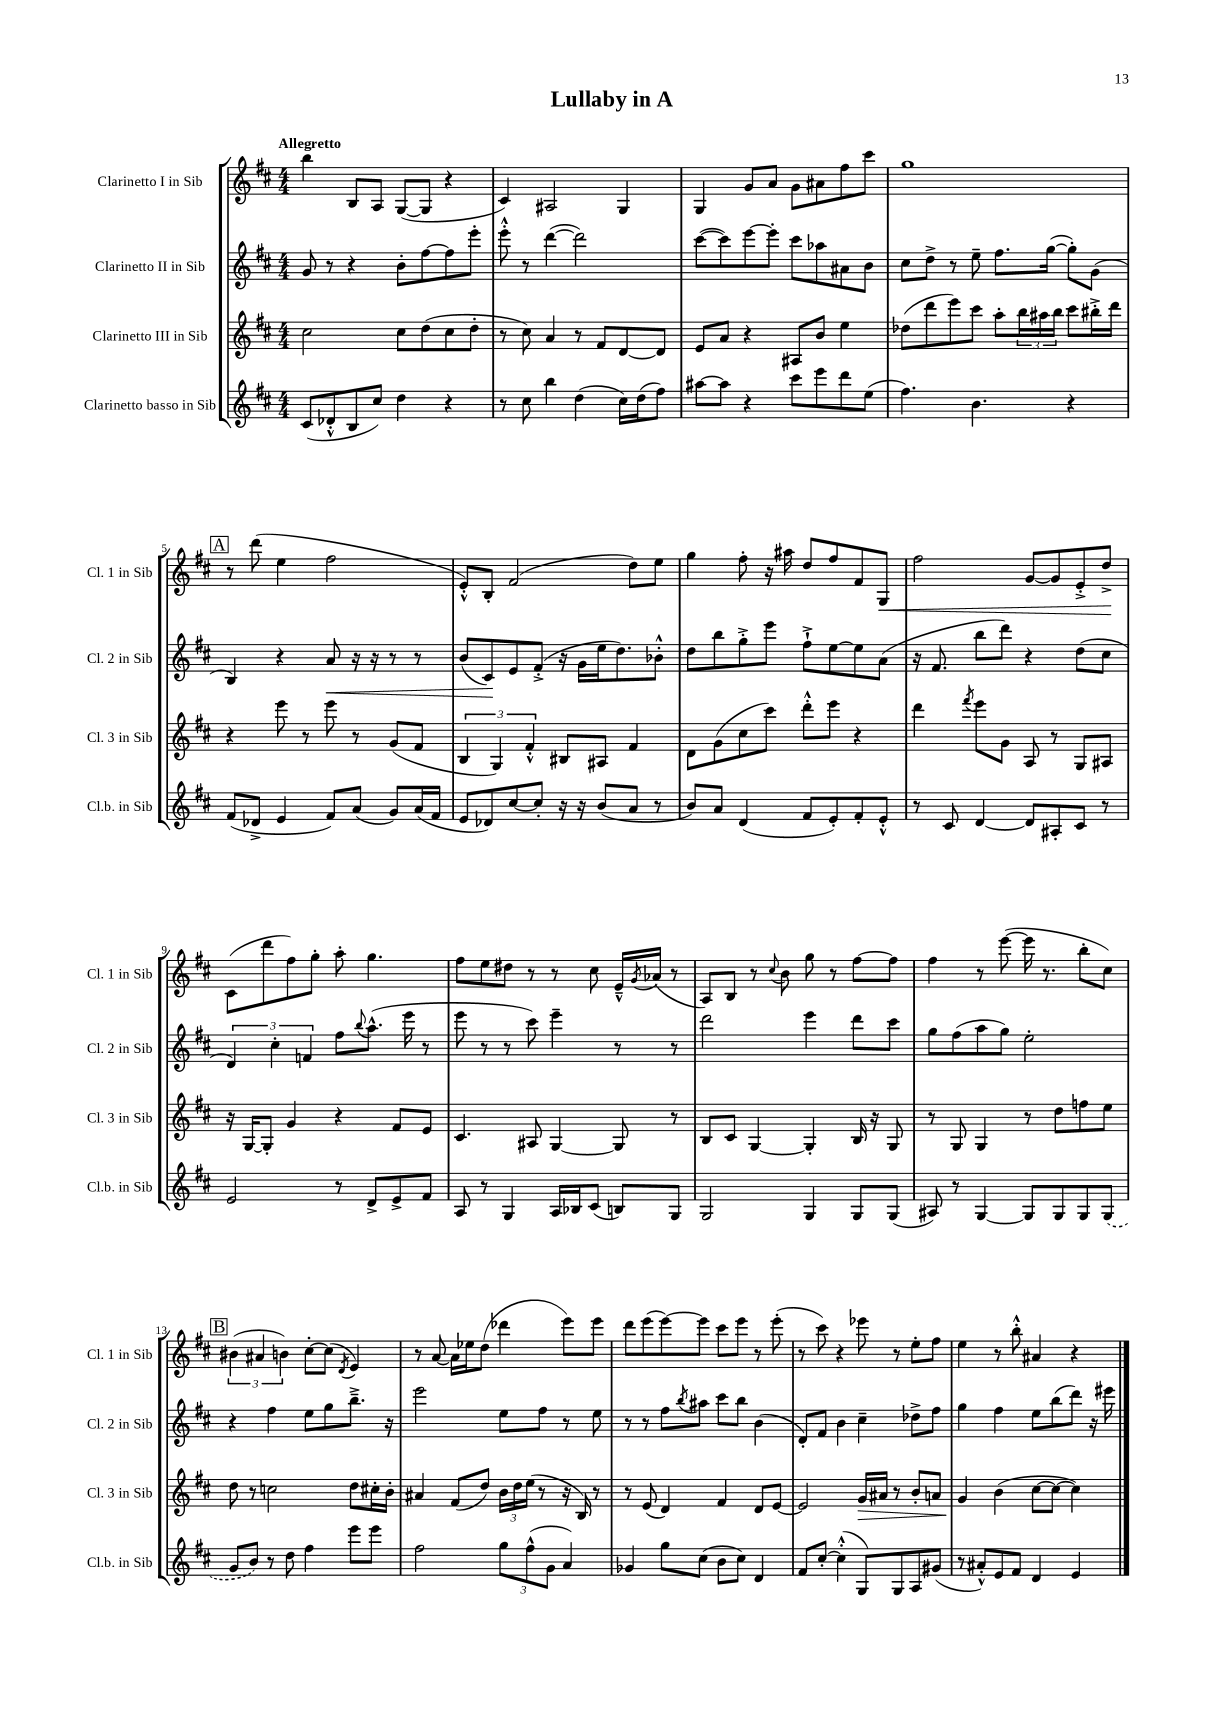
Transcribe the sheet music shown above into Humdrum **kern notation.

**kern	**kern	**dynam	**kern	**dynam	**kern	**dynam
*part4	*part3	*part3	*part2	*part2	*part1	*part1
*staff4	*staff3	*staff3	*staff2	*staff2	*staff1	*staff1
*I"Clarinetto basso in Sib	*I"Clarinetto III in Sib	*	*I"Clarinetto II in Sib	*	*I"Clarinetto I in Sib	*
*I'Cl.b. in Sib	*I'Cl. 3 in Sib	*	*I'Cl. 2 in Sib	*	*I'Cl. 1 in Sib	*
*clefG2	*clefG2	*	*clefG2	*	*clefG2	*
*k[f#c#]	*k[f#c#]	*	*k[f#c#]	*	*k[f#c#]	*
*M4/4	*M4/4	*	*M4/4	*	*M4/4	*
=1	=1	=1	=1	=1	=1	=1
!	!	!	!	!	!LO:TX:a:B:t=Allegretto	!
(8c#/L	2cc#\	.	8g/	.	4bb\	.
8d-X'^^/	.	.	8r	.	.	.
8B/	.	.	4r	.	8B/L	.
8cc#/J)	.	.	.	.	8A/J	.
4dd\	8cc#\L	.	8b'\L	.	([8G/L	.
.	(8dd\	.	[8ff#\	.	8G/J]	.
4r	8cc#\	.	8ff#\]	.	4r	.
.	8dd'\J	.	8eee'\J	.	.	.
=2	=2	=2	=2	=2	=2	=2
8r	8r	.	8eee'^^\	.	4c#/)	.
8cc#\	8cc#\)	.	8r	.	.	.
4bb\	4a/	.	([4ddd\	.	2A#X/	.
(4dd\	8r	.	2ddd\])	.	.	.
.	8f#/L	.	.	.	.	.
16cc#\LL)	[8d/	.	.	.	4G/	.
(16dd\J	.	.	.	.	.	.
8ff#\J)	8d/J]	.	.	.	.	.
=3	=3	=3	=3	=3	=3	=3
[8aa#X\L	8e/L	.	([8ccc#\L	.	4G/	.
8aa#\J]	8a/J	.	8ccc#\])	.	.	.
4r	4r	.	[8eee\	.	8g/L	.
.	.	.	8eee'\J]	.	8a/J	.
8ccc#\L	8A#X/L	.	8ccc#\L	.	8g\L	.
8eee\	8b/J	.	8aa-X\	.	8a#X\	.
8ddd\	4ee\	.	8a#X\	.	8ff#\	.
(8ee\J	.	.	8b\J	.	8ccc#\J	.
=4	=4	=4	=4	=4	=4	=4
4.ff#\)	(8dd-X\L	.	8cc#\L	.	1gg	.
.	8ddd\	.	8dd^\J	.	.	.
.	8eee\)	.	8r	.	.	.
4.b\	8ccc#\J	.	8ee~\	.	.	.
.	8aa'\L	.	8.ff#\L	.	.	.
.	24bb\L	.	.	.	.	.
.	24aa#X\	.	.	.	.	.
.	.	.	([16gg\Jk	.	.	.
.	24bb\JJ	.	.	.	.	.
4r	8ccc#\L	.	8gg'\L])	.	.	.
.	16bb#X'^\L	.	(8g\J	.	.	.
.	16ddd\JJ	.	.	.	.	.
!!LO:LB:g=z
!!LO:REH:place=s1:t=A
=5	=5	=5	=5	=5	=5	=5
(8f#/L	4r	.	4B/)	.	8r	.
8d-X^/J	.	.	.	.	(8ddd\	.
4e/	8eee\	.	4r	.	4ee\	.
.	8r	.	.	.	.	.
!	!	!	!	!LO:HP:b	!	!
8f#/L)	8eee\	.	8a/	<	2ff#\	.
(8a/J	8r	.	16r	.	.	.
.	.	.	16r	.	.	.
8g/L)	(8g/L	.	8r	.	.	.
(16a/L	8f#/J	.	8r	.	.	.
16f#/JJ	.	.	.	.	.	.
=6	=6	=6	=6	=6	=6	=6
8e/L	6B/	.	(8b/L	.	8e'^^/L)	.
8d-X/)	.	.	8c#/)	.	8B'/J	.
.	6G/)	.	.	.	.	.
[8cc#/	.	.	8e/	[	(2f#/	.
.	6f#'^^/	.	.	.	.	.
8cc#'/J]	.	.	(8f#'^/J	.	.	.
16r	8B#X/L	.	16r	.	.	.
16r	.	.	16g\LL	.	.	.
(8b/L	8A#X/J	.	16ee\J	.	.	.
.	.	.	8.dd\)	.	.	.
8a/J	4f#/	.	.	.	8dd\L)	.
8r	.	.	8b-X'^^\J	.	8ee\J	.
=7	=7	=7	=7	=7	=7	=7
8b/L)	8d\L	.	8dd\L	.	4gg\	.
8a/J	(8g\	.	8bb\	.	.	.
(4d/	8cc#\	.	8gg'^\	.	8ff#'\	.
.	8ccc#\J)	.	8eee\J	.	16r	.
.	.	.	.	.	16aa#X\	.
8f#/L	8ddd'^^\L	.	8ff#`^\L	.	8dd/L	.
8e'/)	8eee\J	.	[8ee\	.	8ff#/	.
8f#'/	4r	.	8ee\]	.	8f#/	.
!	!	!	!	!	!	!LO:HP:b
8e'^^/J	.	.	(8a\J	.	8G/J	<
=8	=8	=8	=8	=8	=8	=8
8r	4ddd\	.	16r	.	2ff#\	.
.	.	.	8.f#/	.	.	.
8c#/	.	.	.	.	.	.
.	8qfff#/	.	.	.	.	.
[4d/	8eee\L	.	8bb\L	.	.	.
.	8g\J	.	8ddd\J)	.	.	.
8d/L]	8A/	.	4r	.	[8g/L	.
8A#X'/	8r	.	.	.	8g/]	.
8c#/J	8G/L	.	(8dd\L	.	8e'^/	.
8r	8A#X/J	.	8cc#\J	.	8dd^/J	.
.	.	.	.	.	.	[
!!LO:LB:g=z
=9	=9	=9	=9	=9	=9	=9
2e/	16r	.	6d/)	.	(8c#\L	.
.	[16G/KL	.	.	.	.	.
.	8G'/J]	.	.	.	8ddd\	.
.	.	.	6cc#'\	.	.	.
.	4g/	.	.	.	8ff#\)	.
.	.	.	6fn/	.	.	.
.	.	.	.	.	8gg'\J	.
8r	4r	.	8ff#\L	.	8aa'\	.
.	.	.	8qqbb/	.	.	.
8d^/L	.	.	(8.aa^^\J	.	4.gg\	.
8e^/	8f#/L	.	.	.	.	.
.	.	.	16eee\	.	.	.
8f#/J	8e/J	.	8r	.	.	.
=10	=10	=10	=10	=10	=10	=10
8A/	4.c#/	.	8eee\	.	8ff#\L	.
8r	.	.	8r	.	8ee\	.
4G/	.	.	8r	.	8dd#X\J	.
.	8A#X/	.	8ccc#\)	.	8r	.
16A/LL	[4G/	.	4eee~\	.	8r	.
16B-X/J	.	.	.	.	.	.
(8c#/J	.	.	.	.	8cc#\	.
8Bn/L)	8G/]	.	8r	.	16e~^^/LL	.
.	.	.	.	.	8qg/	.
.	.	.	.	.	(16a-X/JJ	.
8G/J	8r	.	8r	.	8r	.
=11	=11	=11	=11	=11	=11	=11
2G/	8B/L	.	2ddd\	.	8A/L)	.
.	8c#/J	.	.	.	8B/J	.
.	[4G/	.	.	.	8r	.
.	.	.	.	.	8qqcc#/	.
.	.	.	.	.	8b\	.
4G/	4G'/]	.	4eee\	.	8gg\	.
.	.	.	.	.	8r	.
8G/L	16B/	.	8ddd\L	.	[8ff#\L	.
.	16r	.	.	.	.	.
(8G/J	8G/	.	8ccc#\J	.	8ff#\J]	.
=12	=12	=12	=12	=12	=12	=12
8A#X/)	8r	.	8gg\L	.	4ff#\	.
8r	8G/	.	(8ff#\	.	.	.
[4G/	4G/	.	8aa\	.	8r	.
.	.	.	8gg\J)	.	([8eee\	.
8G/L]	8r	.	2ee'\	.	16eee\]	.
.	.	.	.	.	8.r	.
8G/	8dd\L	.	.	.	.	.
8G/	8ffn\	.	.	.	8bb'\L	.
(8G/J	8ee\J	.	.	.	8cc#\J)	.
!!LO:LB:g=z
!!LO:REH:place=s1:t=B
=13	=13	=13	=13	=13	=13	=13
8g/L	8dd\	.	4r	.	(6b#X\	.
8b/J)	8r	.	.	.	.	.
.	.	.	.	.	6a#X/	.
8r	2ccn\	.	4ff#\	.	.	.
.	.	.	.	.	6bn\)	.
8dd\	.	.	.	.	.	.
4ff#\	.	.	8ee\L	.	[8cc#'\L	.
.	.	.	8gg\	.	(8cc#\J]	.
.	.	.	.	.	8qd/	.
8eee\L	8dd\L	.	8.bb~^\J	.	4e/)	.
8eee\J	16cc#X'\L	.	.	.	.	.
.	16b'\JJ	.	16r	.	.	.
=14	=14	=14	=14	=14	=14	=14
2ff#\	4a#X/	.	2eee\	.	8r	.
.	.	.	.	.	[8a/	.
.	(8f#/L	.	.	.	16a\LL]	.
.	.	.	.	.	16ee-X\J	.
.	8dd/J)	.	.	.	(8dd\J	.
12gg\L	24b\LL	.	8ee\L	.	4ddd-X\	.
.	24dd\	.	.	.	.	.
(12ff#^^\	(24ee\JJ	.	.	.	.	.
.	8r	.	8ff#\J	.	.	.
12g\J	.	.	.	.	.	.
4a/)	16r	.	8r	.	8eee\L)	.
.	16B/)	.	.	.	.	.
.	8r	.	8ee\	.	8eee\J	.
=15	=15	=15	=15	=15	=15	=15
4g-X/	8r	.	8r	.	8ddd\L	.
.	(8e/	.	8r	.	(8eee\	.
8gg\L	4d/)	.	8ff#\L	.	[8eee\)	.
.	.	.	8qbb/	.	.	.
(8cc#\J	.	.	8aa#X\J	.	8eee\J]	.
8b\L	4f#/	.	8ccc#\L	.	8ccc#\L	.
8cc#\J)	.	.	8bb\J	.	8eee\J	.
4d/	8d/L	.	(4b\	.	8r	.
.	[8e/J	.	.	.	(8eee'\	.
=16	=16	=16	=16	=16	=16	=16
8f#/L	2e/]	.	8d'/L)	.	8r	.
[8cc#'/J	.	.	8f#/J	.	8ccc#\)	.
(4cc#'^^\]	.	.	4b\	.	4r	.
!	!	!LO:HP:b	!	!	!	!
8G/L)	16g/LL	>	4cc#~\	.	8eee-X\	.
.	16a#X/JJ	.	.	.	.	.
8G/	8r	.	.	.	8r	.
8A/	8b'/L	.	8dd-X^\L	.	8ee'\L	.
(8g#X/J	8an/J	.	8ff#\J	.	8ff#\J	.
=17	=17	=17	=17	=17	=17	=17
8r	4g/	.	4gg\	.	4ee\	.
8a#X'^^/L)	.	.	.	.	.	.
8e/	(4b\	]	4ff#\	.	8r	.
8f#/J	.	.	.	.	8bb'^^\	.
4d/	[8cc#\L	.	8ee\L	.	4a#X/	.
.	8cc#\J_	.	(8bb\	.	.	.
4e/	4cc#\])	.	8ddd\J)	.	4r	.
.	.	.	16r	.	.	.
.	.	.	16eee#X\	.	.	.
==	==	==	==	==	==	==
*-	*-	*-	*-	*-	*-	*-
